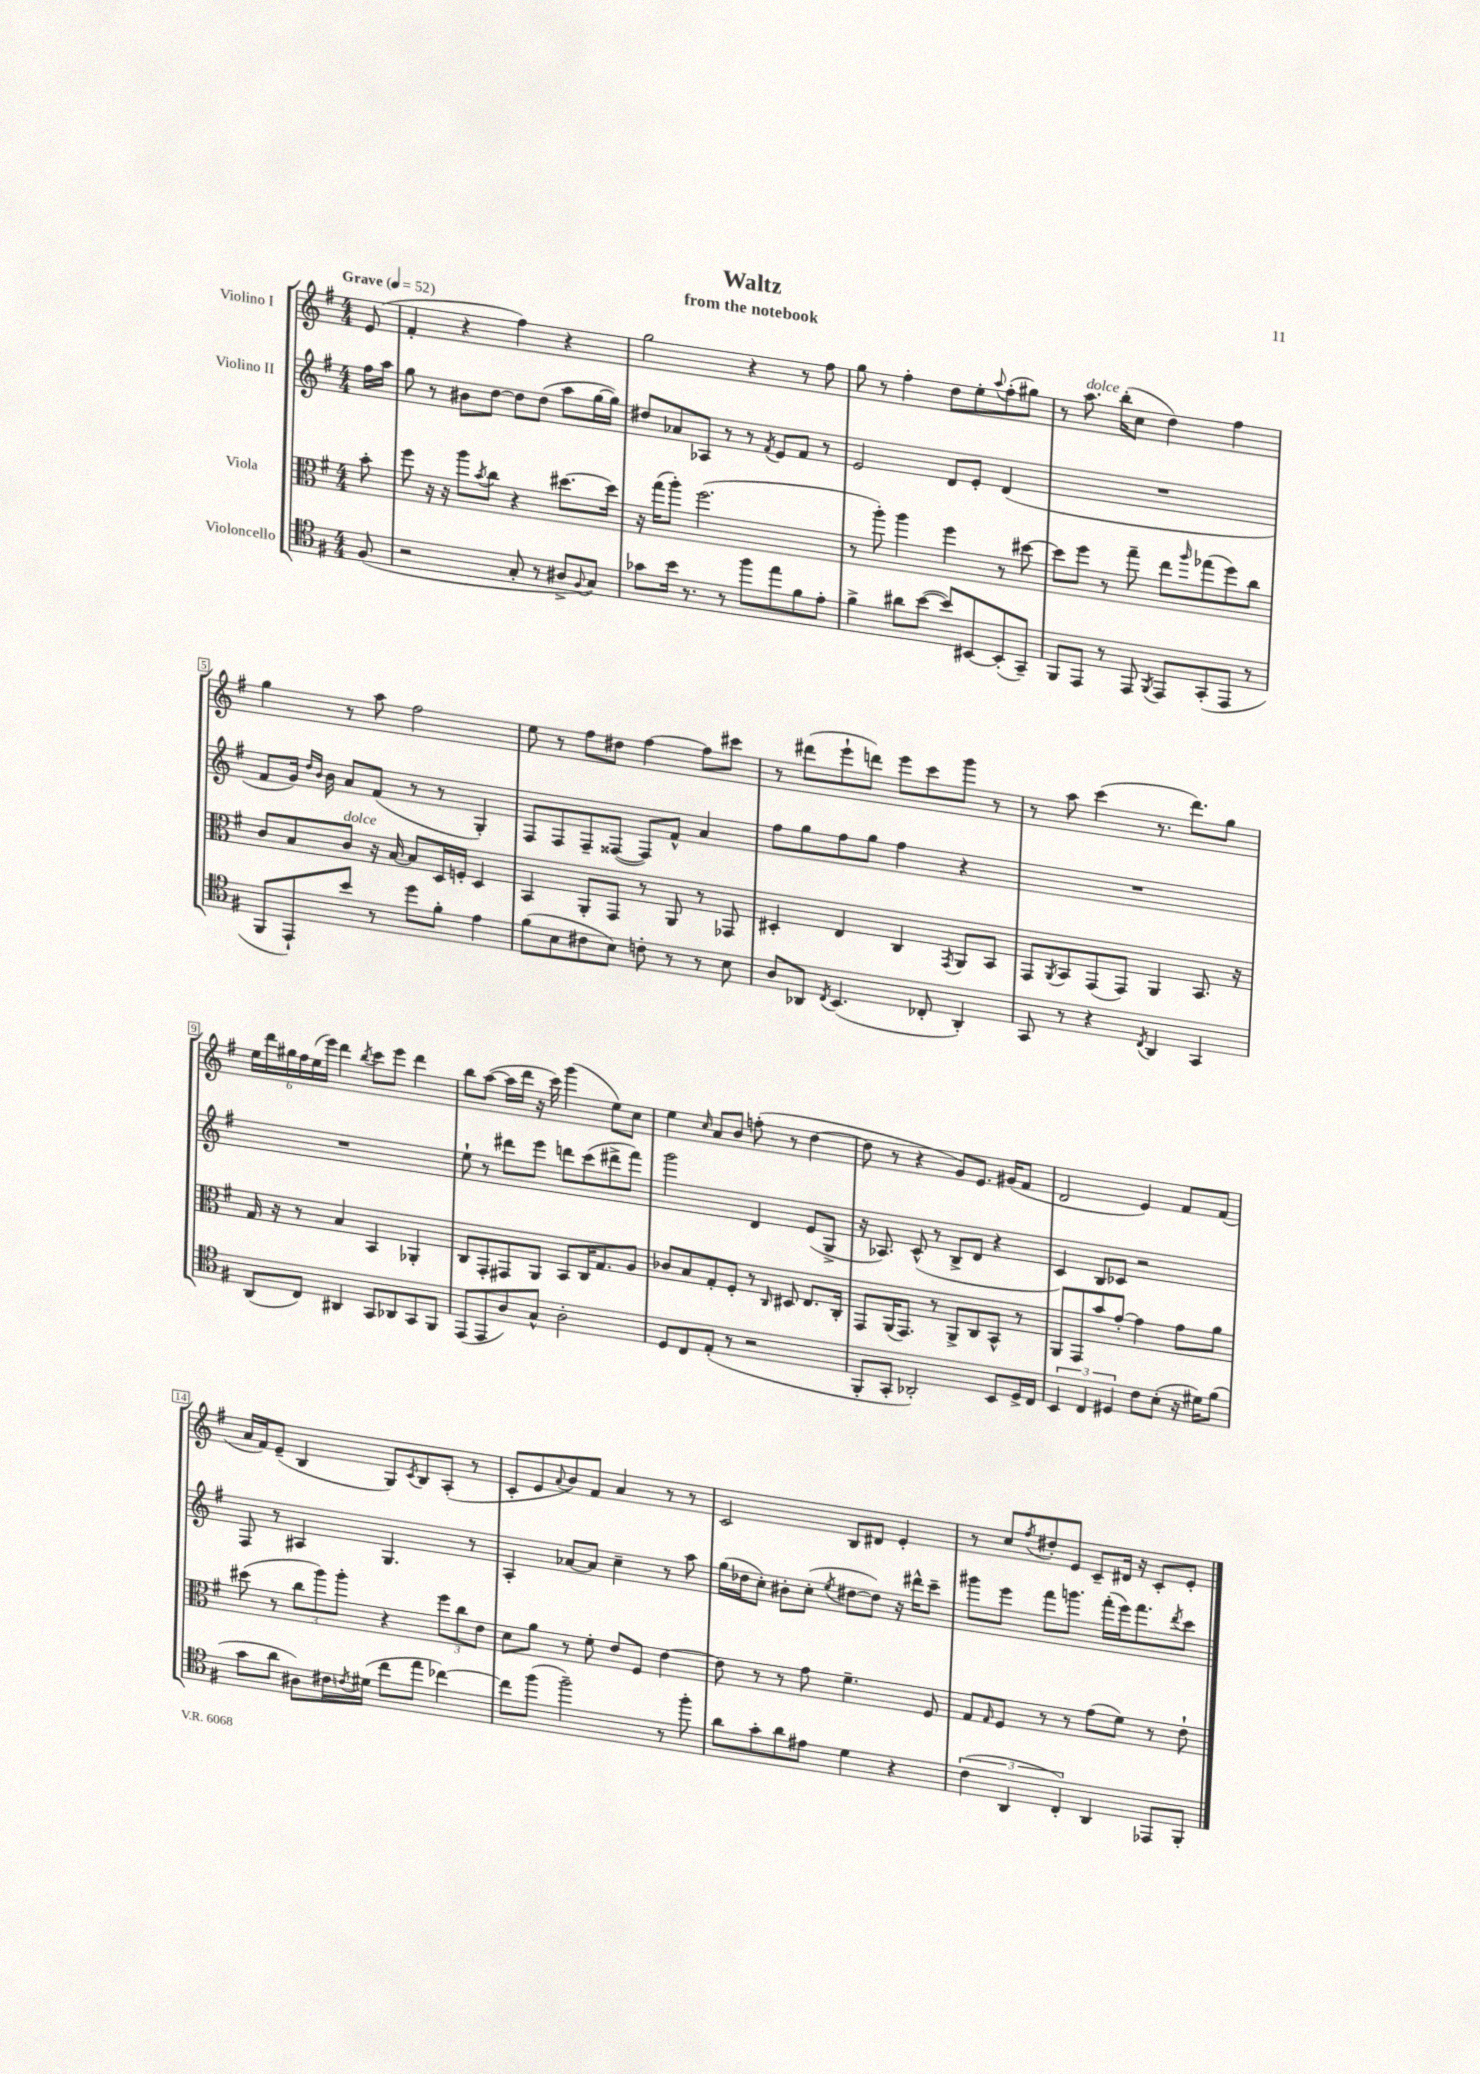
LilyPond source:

\header { title = "Waltz" subtitle = "from the notebook" }
<<
\new StaffGroup <<
\new Staff = "s0" \with { instrumentName = "Violino I" } {
    \clef treble \key g \major \numericTimeSignature \time 4/4 \partial 8 \tempo "Grave" 4 = 52
    e'8( |
    fis'4-. r4 fis''4) r4 |
    g''2 r4 r8 fis''8 |
    g''8 r8 fis''4-. d''8 e''8-. \appoggiatura { a''8 } fis''8-.( gis''8) |
    r8 a''8.^\markup { \italic "dolce" } b''16-.( c''8 d''4) fis''4 |
    g''4 r8 a''8 fis''2 |
    e''8 r8 fis''8 dis''8 fis''4~ fis''8 cis'''8 |
    r8 dis'''8( e'''8-! d'''8) e'''8 c'''8 g'''8 r8 |
    r8 a''8 c'''4( r8. d'''8.) g''8 |
    \tuplet 6/4 { e''16 d'''16 gis''16 fis''16 e''16( e'''16) } d'''4 \acciaccatura { b''8 } c'''8 e'''8 d'''4 |
    b''8 a''8~( a''16 d'''16 r16 c'''16) g'''4( e''8) c''8 |
    e''4 \grace { c''16 } a'8 b'8 f''8-.( r8 d''4~ |
    d''8 r8 r4 g'8) e'8. gis'16( fis'8 |
    d'2 e'4) fis'8 fis'8( |
    a'16 fis'16) e'8--( b4 g8) \acciaccatura { c'8 } b8 a8-.( r8 |
    c'8-. e'8 \appoggiatura { a'8 } b'8) fis'8 a'4 r8 r8 |
    c'2 b8 dis'8 e'4-. |
    r8 c''8 \acciaccatura { fis''8 } dis''8-. e'8 c'8-- dis'16 r16 c'8-. e'8-. \bar "|." |
}
\new Staff = "s1" \with { instrumentName = "Violino II" } {
    \clef treble \key g \major \numericTimeSignature \time 4/4 \partial 8
    fis''16 a''16 |
    g''8 r8 bis'8 d''8~ d''8 d''8( a''8 g''16~ g''16) |
    dis''8 aes'8 aes8 r8 r8 \acciaccatura { fis'8 } e'8 fis'8 r8 |
    e'2 d'8 e'8-. d'4( |
    R1 |
    fis'8 g'16) \grace { d''16 b'16 } b'16 a'8 fis'8( r8 r8 g4-.) |
    fis8 fis8 fis8-- fisis8~( fisis8) fis'8-^ a'4 |
    fis''8 g''8 fis''8 g''8 fis''4 r4 |
    R1 |
    R1 |
    e''8-! r8 dis'''8 e'''8 d'''8 c'''8( dis'''8-> fis'''8) |
    g'''2 d'4 e'8( g8-> |
    r16 aes8.) c'8-^( r8 b8-> d'8 r4 |
    c'4) b8 ces'8 r2 |
    fis8 r8 ais4 g4. r8 |
    a4-. aes'8~ aes'8 c''4-- r8 a''8 |
    g''16( des''16 c''8-.) bis'8-. c''8-.( \acciaccatura { e''8 } dis''8~ dis''8) r16 dis'''16-^ c'''8-- |
    gis'''8 e'''8 fis'''8 g'''8. fis'''16-.( e'''16) fis'''8. \acciaccatura { d'''8 } c'''8 \bar "|." |
}
\new Staff = "s2" \with { instrumentName = "Viola" } {
    \clef alto \key g \major \numericTimeSignature \time 4/4 \partial 8
    b'8-. |
    fis''8 r16 r16 a''8 \acciaccatura { b'8 } c''8 r4 dis''8.~ dis''16 |
    r16 g''16( a''8-.) fis''2.( |
    r8 a''8-.) a''4 fis''4 r8 dis''8~ |
    dis''8 fis''8 r8 g''8-- e''8 \grace { a''16 } ges''8( fis''8) c''8 |
    c'8 b8 c'8^\markup { \italic "dolce" } r16 b16~ b8 d16 f16-. d4 |
    b,4 a,8-. g,8 r8 a,8 r8 ges,8 |
    dis4-. e4 c4 \acciaccatura { g,8 } a,8 b,8 |
    g,8 \acciaccatura { a,8 } b,8 g,8( g,8) a,4 b,8. r16 |
    g16 r16 r8 b4 b,4 aes,4-. |
    c8 g,8-. gis,8 a,8 b,8 c16 g8. a8 |
    ces'8 b8 g8-. fis8-. r8 \grace { c16 } dis8 e8. c16-. |
    g,8 a,16( g,8.) r8 a,8-> c8 b,8-^ r8 |
    a,8 g,8 b'8 g'8~-. g'4 g'8 a'8 |
    dis''8( r8 \tuplet 3/2 { c''8 a''8) a''8-. } r4 \tuplet 3/2 { fis''8 c''8 e'8 } |
    d'8 a'8 r8 fis'8-. e'8 fis8 e'4~ |
    e'8 r8 r8 g'8 fis'4.-- fis8 |
    g8 \grace { g16 } fis8 r8 r8 g'8( fis'8) r8 e'8-! \bar "|." |
}
\new Staff = "s3" \with { instrumentName = "Violoncello" } {
    \clef tenor \key g \major \numericTimeSignature \time 4/4 \partial 8
    fis8( |
    r2 g8-. r8 ais8-> \appoggiatura { fis8 } g8) |
    ges'8 b'16 r8. r8 fis''8 e''8 fis'8 e'8-. |
    fis'4-> ais'8 b'8~( b'8) bis,8~ bis,8-.( g,8--) |
    fis,8 e,8 r8 e,8 \acciaccatura { fis,8 } e,8 g,8-.( e,8 r8 |
    fis,8 e,8-!) b'8 r8 d''8 fis'8-. e'4 |
    fis'8( b8 cis'8 b8) c'8-. r8 r8 b8 |
    a8 aes,8 \acciaccatura { c8 } b,4.( ces8-. aes,4-.) |
    g,8 r8 r4 \acciaccatura { c8 } a,4 g,4 |
    a,8( c8) ais,4 g,8 aes,8 g,8 fis,8 |
    e,8( e,8 a8) g8-^ a2-. |
    d8 c8 e8-.( r8 r2 |
    fis,8-. g,8-. aes,2-.) b,8 d16-> c16 |
    \tuplet 3/2 { b,4 c4 dis4 } c'8 b8-.( r16 dis'16) fis'8( |
    g'8 a'8 ais8) cis'16 \acciaccatura { c'8 } dis'16( c''8 e''8 ces''4~) |
    ces''8 fis''8( fis''2--) r8 fis''8-. |
    a'8 g'8-. a'8 eis'8 d'4 r4 |
    \tuplet 3/2 { c'4( a,4 c4-.) } a,4 ees,8 fis,8-. \bar "|." |
}
>>
>>
\layout { \context { \Score \override BarNumber.stencil = #(make-stencil-boxer 0.1 0.3 ly:text-interface::print) } }
